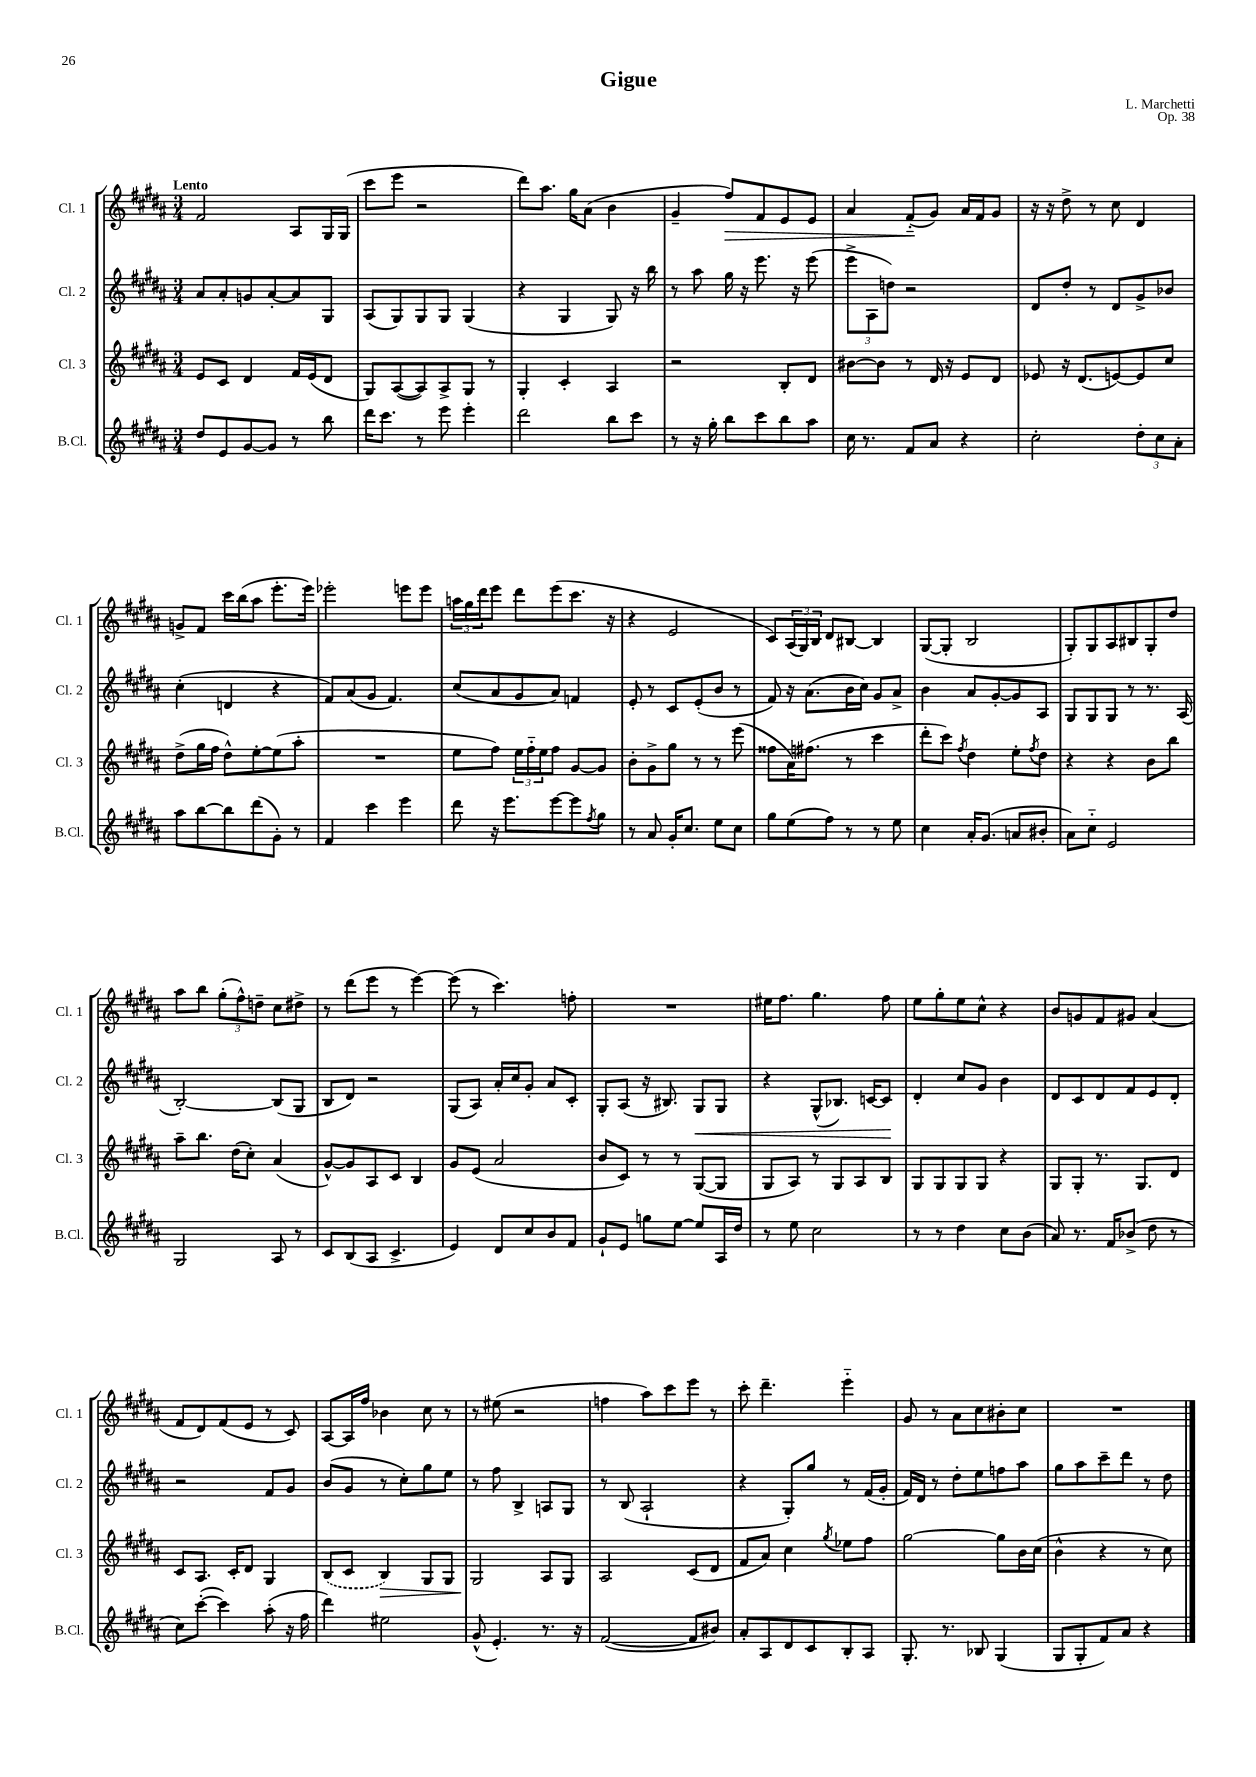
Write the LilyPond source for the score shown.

\header { title = "Gigue" composer = "L. Marchetti" opus = "Op. 38" }
<<
\new StaffGroup <<
\new Staff = "s0" \with { instrumentName = "Cl. 1" shortInstrumentName = "Cl. 1" } {
    \clef treble \key b \major \numericTimeSignature \time 3/4 \tempo "Lento"
    fis'2 ais8 gis16 gis16( |
    cis'''8 e'''8 r2 |
    dis'''8) ais''8. gis''16 ais'8( b'4 |
    gis'4-- fis''8\>) fis'8 e'8 e'8 |
    ais'4 fis'8-_\!( gis'8) ais'16 fis'16 gis'8 |
    r16 r16 dis''8-> r8 cis''8 dis'4 |
    g'8-> fis'8 cis'''16 b''16( ais''8 e'''8.-. e'''16) |
    ees'''2-. e'''8 e'''8 |
    \tuplet 3/2 { a''16 gis''16 dis'''16 } e'''8 dis'''8 e'''8( cis'''8. r16 |
    r4 e'2 |
    cis'8) \tuplet 3/2 { ais16( gis16) b16 } dis'8 bis8~ bis4 |
    gis8~( gis8-. b2 |
    gis8-.) gis8 ais8 bis8 gis8-. dis''8 |
    ais''8 b''8 \tuplet 3/2 { gis''8-.( fis''8-^) d''8-- } cis''8 dis''8-> |
    r8 dis'''8( e'''8 r8 e'''4~) |
    e'''8( r8 cis'''4.) f''8-. |
    R2. |
    eis''16 fis''8. gis''4. fis''8 |
    e''8 gis''8-. e''8 cis''8-^ r4 |
    b'8 g'8 fis'8 gis'8 ais'4( |
    fis'8 dis'8) fis'8( e'8 r8 cis'8) |
    ais8~ ais16 fis''16 bes'4 cis''8 r8 |
    r8 eis''8( r2 |
    f''4 ais''8) cis'''8 e'''8 r8 |
    cis'''8-. dis'''4.-- e'''4-_ |
    gis'8 r8 ais'8 cis''8 bis'8-. cis''8 |
    R2. \bar "|." |
}
\new Staff = "s1" \with { instrumentName = "Cl. 2" shortInstrumentName = "Cl. 2" } {
    \clef treble \key b \major \numericTimeSignature \time 3/4
    ais'8 ais'8-. g'8 ais'8~-. ais'8 gis8 |
    ais8( gis8) gis8 gis8 gis4( |
    r4 gis4 gis8) r16 b''16 |
    r8 ais''8 gis''16 r16 e'''8. r16 e'''8( |
    \tuplet 3/2 { e'''8-> ais8 d''8) } r2 |
    dis'8 dis''8-. r8 dis'8 gis'8-> bes'8 |
    cis''4-.( d'4 r4 |
    fis'8) ais'8( gis'8 fis'4.) |
    cis''8( ais'8 gis'8 ais'8) f'4 |
    e'8-. r8 cis'8 e'8-.( b'8 r8 |
    fis'8) r16 ais'8.( b'16 cis''16) gis'8 ais'8-> |
    b'4 ais'8 gis'8~-. gis'8 ais8 |
    gis8 gis8 gis8 r8 r8. ais16( |
    b2~-.) b8( gis8 |
    b8 dis'8) r2 |
    gis8( ais8) ais'16-. cis''16 gis'8-. ais'8 cis'8-. |
    gis8-. ais8( r16 bis8.) gis8\< gis8 |
    r4 gis8-^( bes8.) c'16~ c'8\! |
    dis'4-. cis''8 gis'8 b'4 |
    dis'8 cis'8 dis'8 fis'8 e'8 dis'8-. |
    r2 fis'8 gis'8 |
    b'8( gis'8 r8 cis''8-.) gis''8 e''8 |
    r8 fis''8 b4-> a8 gis8 |
    r8 b8( ais2-! |
    r4 gis8-.) gis''8 r8 fis'16( gis'16-. |
    fis'16) dis'16 r8 dis''8-. e''8 f''8 ais''8 |
    gis''8 ais''8 cis'''8-- dis'''8 r8 dis''8 \bar "|." |
}
\new Staff = "s2" \with { instrumentName = "Cl. 3" shortInstrumentName = "Cl. 3" } {
    \clef treble \key b \major \numericTimeSignature \time 3/4
    e'8 cis'8 dis'4 fis'16 e'16( dis'8 |
    gis8) ais8~( ais8) ais8-> gis8 r8 |
    gis4-. cis'4-. ais4 |
    r2 b8-. dis'8 |
    bis'8~ bis'8 r8 dis'16 r16 e'8 dis'8 |
    ees'8 r16 dis'8.( e'8~) e'8 cis''8 |
    dis''8->( gis''16 fis''16 dis''8-^) e''8~-. e''8( ais''8-. |
    R2. |
    e''8 fis''8) \tuplet 3/2 { e''16 fis''16-_ e''16 } fis''8 gis'8~ gis'8 |
    b'8-. gis'8-> gis''8 r8 r8 e'''8( |
    fisis''8 ais'16) fis''8.( r8 cis'''4 |
    dis'''8-. cis'''8) \acciaccatura { fis''8 } dis''4 e''8-. \acciaccatura { fis''8 } dis''8 |
    r4 r4 b'8 b''8 |
    ais''8-- b''8. dis''16( cis''8-.) ais'4( |
    gis'8~-^) gis'8 ais8 cis'8 b4 |
    gis'8 e'8( ais'2 |
    b'8 cis'8) r8 r8 gis8~( gis8 |
    gis8 ais8) r8 gis8 ais8 b8 |
    gis8 gis8 gis8 gis8 r4 |
    gis8 gis8-. r8. gis8. dis'8 |
    cis'8 ais8. cis'16-. dis'8 gis4 |
    \once \slurDashed b8( cis'8 b4\>) gis8 gis8 |
    gis2\! ais8 gis8 |
    ais2 cis'8( dis'8 |
    fis'8 ais'8) cis''4 \acciaccatura { gis''8 } ees''8 fis''8 |
    gis''2~ gis''8 b'16 cis''16( |
    b'4-^ r4 r8 cis''8) \bar "|." |
}
\new Staff = "s3" \with { instrumentName = "B.Cl." shortInstrumentName = "B.Cl." } {
    \clef treble \key b \major \numericTimeSignature \time 3/4
    dis''8 e'8 gis'8~ gis'8 r8 b''8 |
    dis'''16 cis'''8. r8 e'''8 e'''4-. |
    dis'''2 b''8 cis'''8 |
    r8 r16 gis''16-. b''8 cis'''8 b''8 ais''8 |
    cis''16 r8. fis'8 ais'8 r4 |
    cis''2-. \tuplet 3/2 { dis''8-. cis''8 ais'8-. } |
    ais''8 b''8~ b''8 dis'''8( gis'8-.) r8 |
    fis'4 cis'''4 e'''4 |
    dis'''8 r16 e'''8. e'''8~ e'''8 \acciaccatura { fis''8 } gis''8 |
    r8 ais'8 gis'16-. cis''8. e''8 cis''8 |
    gis''8 e''8( fis''8) r8 r8 e''8 |
    cis''4 ais'16-. gis'8.( a'8 bis'8-. |
    ais'8) cis''8-_ e'2 |
    gis2 ais8 r8 |
    cis'8 b8( ais8 cis'4.-> |
    e'4) dis'8 cis''8 b'8 fis'8 |
    gis'8-! e'8 g''8 e''8~ e''8 ais16 dis''16 |
    r8 e''8 cis''2 |
    r8 r8 dis''4 cis''8 b'8( |
    ais'8) r8. fis'16 bes'8->( dis''8 r8 |
    cis''8) cis'''8~-.( cis'''4) ais''8-.( r16 fis''16 |
    dis'''4) eis''2 |
    gis'8-^( e'4.-.) r8. r16 |
    fis'2~( fis'8 bis'8) |
    ais'8-. ais8 dis'8 cis'8 b8-. ais8 |
    gis8.-. r8. bes8 gis4( |
    gis8 gis8-. fis'8) ais'8 r4 \bar "|." |
}
>>
>>
\layout { \context { \Score \remove "Bar_number_engraver" } }
